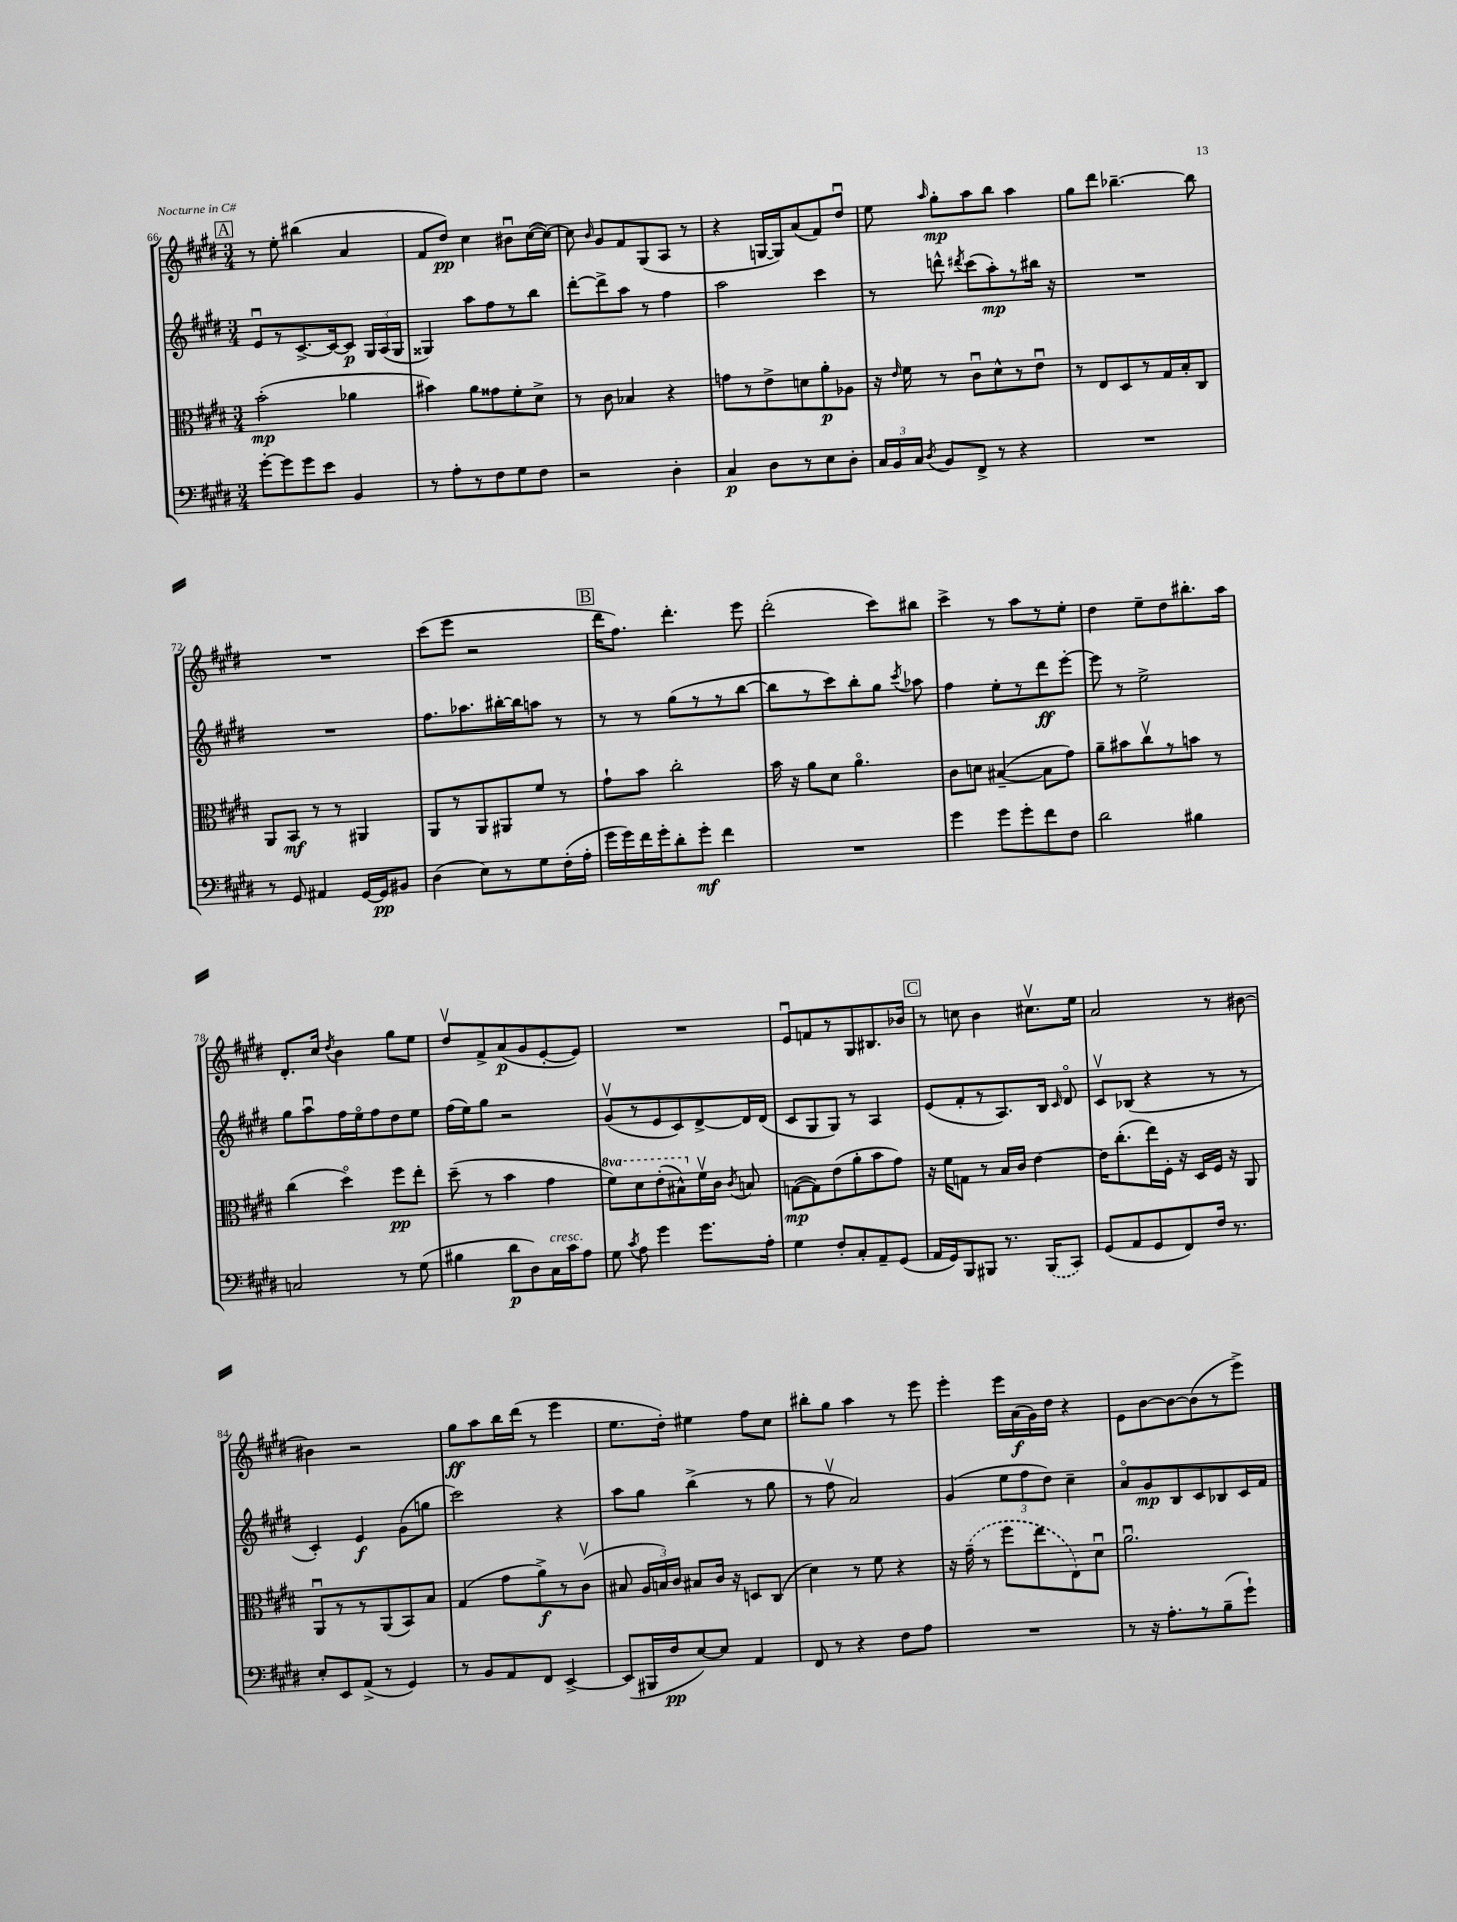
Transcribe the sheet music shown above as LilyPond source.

<<
\new StaffGroup <<
\new Staff = "s0" {
    \clef treble \key e \major \numericTimeSignature \time 3/4
    \autoBeamOff \mark \markup { \box "A" } r8 e''8-. bis''4( a'4 |
    fis'8[ dis''8]\pp) cis''4 bis'8[\downbow cis''16~( cis''16]~) |
    cis''8 \grace { b'16 } gis'8[ fis'8 gis8( a8] r8 |
    r4 g16[~ g16) a'8( fis'8) dis''8]\downbow |
    e''8 \grace { a''16 } gis''8[-.\mp a''8 b''8] a''4 |
    gis''8[ dis'''8] bes''4.~-- bes''8 |
    R2. |
    cis'''8[( e'''8] r2 |
    \mark \markup { \box "B" } dis'''16[ fis''8.]) dis'''4.-. e'''8 |
    dis'''2-.( cis'''8[) bis''8] |
    cis'''4-> r8 a''8[ r8 e''8]-. |
    dis''4 e''8[-- dis''8 bis''8.-. a''16] |
    dis'8.[-. cis''16] \acciaccatura { dis''8 } b'4 gis''8[ e''8] |
    dis''8[\upbow fis'8-> a'8\p( gis'8 e'8~-. e'8]) |
    R2. |
    e'8[\downbow f'8 r8 gis8 bis8. bes'16] |
    \mark \markup { \box "C" } r8 c''8 b'4 cis''8.[\upbow e''16] |
    a'2 r8 bis'8~ |
    bis'4 r2 |
    gis''8[\ff a''8 b''16 dis'''16]( r8 e'''4 |
    e''8.[ dis''16]-.) eis''4 fis''8[ cis''8] |
    bis''8[-. gis''8] a''4 r8 e'''8 |
    e'''4-. e'''16[ a'16\f( gis'16) dis''16] r4 |
    e'8[ b'8~ b'8~ b'8( r8 e'''8]->) \bar "|." |
}
\new Staff = "s1" {
    \clef treble \key e \major \numericTimeSignature \time 3/4
    \autoBeamOff \mark \markup { \box "A" } e'8[\downbow r8 cis'8.~-> cis'16~ cis'8]\p \tuplet 3/2 { gis16[ a16( gis16] } |
    gisis4) a''8[ fis''8 r8 b''8] |
    dis'''8[~-. dis'''8-> a''8] r8 fis''4 |
    a''2 cis'''4 |
    r8 d'''8-^ \acciaccatura { dis'''8 } cis'''8[( a''8-.\mp) r8 bis''16] r16 |
    R2. |
    R2. |
    fis''8.[ aes''8. bis''16~-. bis''16 a''8] r8 |
    \mark \markup { \box "B" } r8 r8 gis''8[( r8 r8 b''8]~ |
    b''8[ r8 cis'''8) b''8-. gis''8] \acciaccatura { cis'''8 } aes''8 |
    fis''4 e''8[-. r8 dis'''8\ff e'''8]~-. |
    e'''8 r8 e''2-> |
    gis''8[ a''8\downbow fis''16 e''16\flageolet fis''8 dis''8 e''8] |
    fis''16[( e''16) gis''8] r2 |
    gis'8[\upbow( r8 e'8 cis'8) dis'8~-> dis'16 dis'16]( |
    cis'8[ gis8 gis8]) r8 a4 |
    \mark \markup { \box "C" } e'8[( fis'8-. r8 a8.) b16] \grace { cis'16 } dis'8\flageolet |
    cis'8[\upbow bes8]( r4 r8 r8 |
    cis'4-.) e'4\f gis'8[( g''8] |
    cis'''2) r4 |
    a''8[ gis''8] b''4->( r8 gis''8 |
    r8 fis''8\upbow a'2) |
    gis'4( \tuplet 3/2 { e''8[ fis''8 dis''8]) } cis''4-- |
    a'8[\flageolet gis'8\mp b8 cis'8 bes8 cis'16 fis'16] \bar "|." |
}
\new Staff = "s2" {
    \clef alto \key e \major \numericTimeSignature \time 3/4 \set Staff.ottavationMarkups = #ottavation-simple-ordinals
    \autoBeamOff \mark \markup { \box "A" } b'2-.\mp( aes'4 |
    bis'4) a'8[ gisis'8 fis'8-. dis'8]-> |
    r8 cis'8 bes4 r4 |
    g'8[ r8 e'8-> d'8 a'8-.\p aes8] |
    r16 \grace { e'16 } fis'16 r8 cis'8[\downbow dis'8-^ r8 e'8]\downbow |
    r8 e8[ dis8 r8 gis16 b16-. cis8] |
    a,8[ b,8]\mf r8 r8 ais,4 |
    a,8[ r8 a,8 ais,8 fis'8] r8 |
    \mark \markup { \box "B" } gis'8[-! b'8] cis''2-. |
    b'16 r16 a'8[ dis'8] a'4.\flageolet |
    cis'8[ d'8] bis4~--( bis8[ gis'8]) |
    a'8[-- bis'8 cis''8\upbow r8 b'8] r8 |
    cis''4( dis''4\flageolet) fis''8[\pp e''8]-. |
    dis''8--( r8 b'4 gis'4 |
    \ottava #1 fis''8[) dis''8 e''8-.( bis'8-^) \ottava #0 fis'16\upbow cis'16] \acciaccatura { cis'8 } b!8 |
    g8[~\mp( g8) e'8( a'8-. b'8 gis'8]) |
    \mark \markup { \box "C" } r16 fis'16[ g8] r8 b16[ cis'16] e'4~ |
    e'16[ cis''8.-.( e''16) fis16]-. r16 dis16[ fis16] r16 a,8 |
    a,8[\downbow r8 r8 a,8( b,8) b8] |
    gis4( gis'8[ a'8->\f) r8 cis'8]\upbow( |
    bis8 \tuplet 3/2 { a16[ b16) cis'16] } bis8[ cis'16] r16 d8[ cis8]( |
    dis'4) r8 fis'8 r4 |
    r16 \once \slurDashed gis'16--( r8 fis''8[ e''8 e8) dis'8]\downbow |
    a'2.\downbow \bar "|." |
}
\new Staff = "s3" {
    \clef bass \key e \major \numericTimeSignature \time 3/4
    \autoBeamOff \mark \markup { \box "A" } gis'8[~-. gis'8 gis'8 e'8] b,4 |
    r8 a8[-. r8 fis8 gis8 fis8] |
    r2 dis4-. |
    cis4\p dis8[ r8 e8 dis8]-. |
    \tuplet 3/2 { cis16[ b,16 cis16] } \acciaccatura { dis8 } b,8[ fis,8]-> r8 r4 |
    R2. |
    r8 gis,8 ais,4 gis,16[~ gis,16\pp bis,8] |
    dis4( e8[) r8 gis8 fis16-.( a16]-. |
    \mark \markup { \box "B" } gis'16[ gis'16) fis'16 gis'16-. dis'8-. gis'8]-.\mf fis'4 |
    R2. |
    gis'4 gis'8[ gis'8-. fis'8 fis8] |
    dis'2 bis4 |
    c2 r8 gis8( |
    bis4 dis'8[\p dis8) cis16^\markup { \italic "cresc." } cis'16 a8] |
    gis8 \acciaccatura { cis'8 } a8 gis'4 gis'8.[ a16]-. |
    gis4 fis8[-. cis8-. a,8-- gis,8]( |
    \mark \markup { \box "C" } a,16[ gis,16) b,,8 bis,,8] r8. \once \slurDashed bis,,16[( cis,8]) |
    gis,8[( a,8 gis,8 fis,8) fis16] r8. |
    e8[-. e,8 a,8]->( r8 gis,4) |
    r8 b,8[ a,8 fis,8] e,4~-> |
    e,8[( bis,,16 fis16\pp e8~) e8] a,4 |
    fis,8 r8 r4 fis8[ a8] |
    R2. |
    r8 r16 a8.[-. r8 b8--( gis'8]-!) \bar "|." |
}
>>
>>
\layout { \context { \Score currentBarNumber = #66 } }
